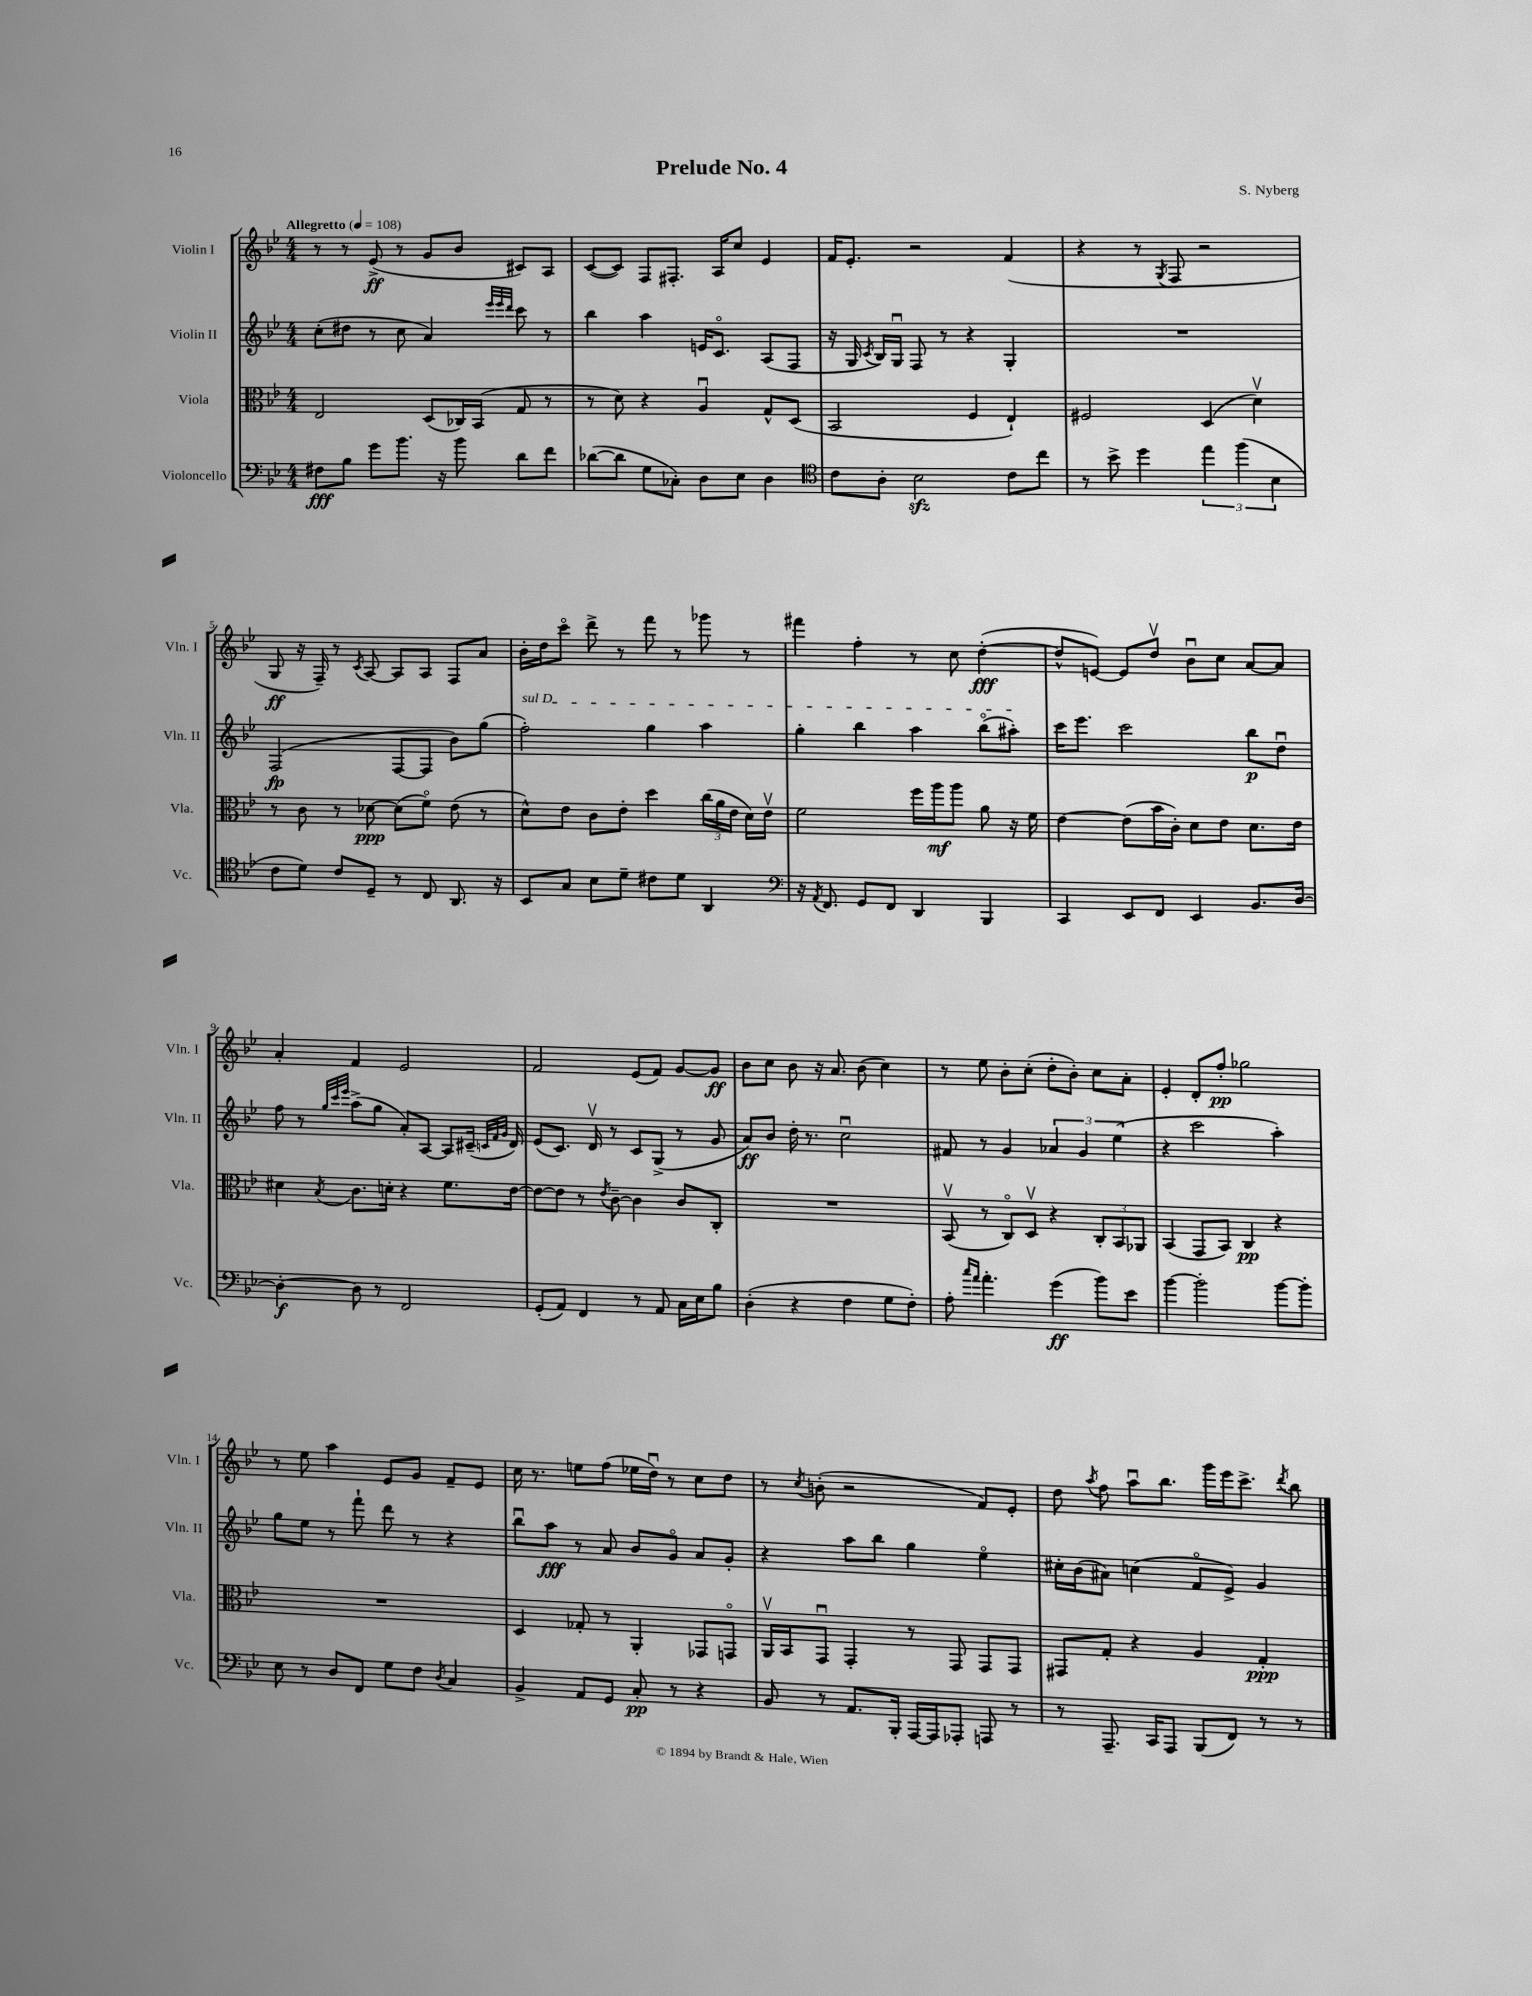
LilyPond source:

\header { title = "Prelude No. 4" composer = "S. Nyberg" }
<<
\new StaffGroup <<
\new Staff = "s0" \with { instrumentName = "Violin I" shortInstrumentName = "Vln. I" } {
    \clef treble \key bes \major \numericTimeSignature \time 4/4 \tempo "Allegretto" 4 = 108
    \autoBeamOff r8 r8 ees'8->\ff( r8 g'8[ bes'8] cis'8[) a8] |
    c'8[~( c'8]) f8[ fis8.]-. a16[ c''8] ees'4 |
    f'16[ ees'8.]-. r2 f'4( |
    r4 r8 \acciaccatura { g8 } f8 r2 |
    g8\ff r16 f16--) r8 \acciaccatura { c'8 } a8~ a8[ a8] f8[ a'8] |
    bes'16[-. d''16 c'''8]\flageolet d'''8-> r8 f'''8 r8 ges'''8 r8 |
    fis'''4 f''4-. r8 c''8 d''4~-.\fff( |
    d''8[-^ e'8]~) e'8[ d''8]\upbow bes'8[\downbow c''8] a'8[~ a'8] |
    a'4-. f'4 ees'2 |
    f'2 ees'8[( f'8]) g'8[~ g'8]\ff |
    bes'8[ c''8] bes'8 r16 a'8. bes'8( c''4) |
    r8 ees''8 bes'8[-. c''8]-.( d''8[-. bes'8]-.) c''8[ a'8]-. |
    ees'4-. d'8[-. f''8]-.\pp ges''2 |
    r8 ees''8 a''4 ees'8[ g'8] f'8[-- ees'8] |
    c''16 r8. e''8[ f''8]( ees''16[ d''16]\downbow) r8 c''8[ d''8] |
    r8 \acciaccatura { c''8 } b'8-.( r2 f'8[) ees'8]-. |
    d''8 \acciaccatura { a''8 } f''8 a''8[\downbow bes''8.] g'''16[ ees'''16 c'''8.]-> \acciaccatura { d'''8 } bes''8 \bar "|." |
}
\new Staff = "s1" \with { instrumentName = "Violin II" shortInstrumentName = "Vln. II" } {
    \clef treble \key bes \major \numericTimeSignature \time 4/4
    \autoBeamOff c''8[-.( dis''8] r8 c''8 a'4) \grace { ees'''32[ ees'''32 d'''32] } c'''8 r8 |
    bes''4 a''4 e'16[ c'8.]\flageolet a8[( f8] |
    r16 g16 \acciaccatura { c'8 } bes16[) g16]\downbow f8 r8 r4 g4-. |
    R1 |
    f2\fp( f8[~ f8] bes'8[) g''8]( |
    \once \override TextSpanner.bound-details.left.text = \markup { \italic "sul D" } f''2-.\startTextSpan) g''4 a''4 |
    g''4-. bes''4 a''4 bes''8[\flageolet( ais''8]-.\stopTextSpan) |
    c'''16[ ees'''8.] c'''2 bes''8[\p d''8]\downbow |
    f''8 r8 \grace { g''32[ c'''32 ees'''32] } a''8[->( g''8] a'8[-.) a8]~ a8[ cis'16]--( \grace { c'32[ f'32 g'32] } d'16) |
    ees'8[( c'8.]) d'16\upbow r8 c'8[ g8]->( r8 g'8 |
    a'8[\ff) bes'8] d''16-. r8. c''2\downbow |
    fis'8 r8 g'4 \tuplet 3/2 { aes'4 g'4 ees''4( } |
    r4 c'''2 a''4-.) |
    g''8[ ees''8] r8 f'''8-! d'''8 r8 r4 |
    bes''8[\downbow a''8]\fff r8 a'8 bes'8[ g'8]\flageolet a'8[ g'8]-. |
    r4 a''8[ bes''8] g''4 ees''4\flageolet |
    cis''16[-. bes'16( ais'8]) c''4( f'8[\flageolet ees'8]->) g'4 \bar "|." |
}
\new Staff = "s2" \with { instrumentName = "Viola" shortInstrumentName = "Vla." } {
    \clef alto \key bes \major \numericTimeSignature \time 4/4
    \autoBeamOff ees2 d8[( ces16) bes,16]( g8 r8 |
    r8 d'8) r4 a4\downbow g8[-^ d8]( |
    bes,2 f4 ees4-!) |
    fis2 d4( d'4\upbow) |
    r8 c'8 r8 des'8~\ppp des'8[( f'8]\flageolet) ees'8( r8 |
    d'8[-^) ees'8] c'8[ ees'8]-. d''4 \tuplet 3/2 { c''16[( a'16 ees'16] } d'16[) ees'16]\upbow |
    f'2 f''16[ a''16\mf a''8] a'8 r16 f'16 |
    ees'4~ ees'8[( bes'16 c'16]-.) d'8[ ees'8] d'8.[ ees'16] |
    dis'4 \acciaccatura { bes8 } c'8.[ d'16]-. r4 f'8.[ ees'16]~ |
    ees'8[~ ees'8] r8 \acciaccatura { ees'8 } c'8~-- c'4 c'8[ c8]-. |
    R1 |
    bes,8\upbow( r8 c8[\flageolet) d8]\upbow r4 \tuplet 3/2 { c8[-. bes,8 aes,8] } |
    bes,4( g,8[ bes,8]) c4\pp r4 |
    R1 |
    d4 ges8-. r8 a,4-. ges,8[ g,8]\flageolet |
    a,16[\upbow bes,16 g,8]\downbow g,4-. r8 g,8 g,8[ g,8] |
    gis,8[ g8]-. r4 a4 g4-.\ppp \bar "|." |
}
\new Staff = "s3" \with { instrumentName = "Violoncello" shortInstrumentName = "Vc." } {
    \clef bass \key bes \major \numericTimeSignature \time 4/4
    \autoBeamOff fis8[\fff bes8] g'8[ bes'8.] r16 bes'8 d'8[ f'8] |
    des'8[~( des'8] g8[ ces8]-.) d8[ ees8] d4 |
    \clef tenor c'8[ a8]-. bes2\sfz c'8[ c''8] |
    r8 bes'8-> d''4 \tuplet 3/2 { ees''4 f''4( bes4 } |
    c'8[ d'8]) c'8[ d8]-- r8 c8 a,8. r16 |
    bes,8[ g8] bes8[ d'8]-- cis'8[ d'8] a,4 |
    \clef bass r16 \acciaccatura { a,8 } f,8. g,8[ f,8] d,4 bes,,4 |
    c,4 ees,8[ f,8] ees,4 bes,8.[ d16]~ |
    d4~-.\f d8 r8 f,2 |
    g,8[-.( a,8]) f,4 r8 a,8 c16[ ees16 bes8] |
    d4-.( r4 f4 g8[ f8]-.) |
    a8-. \grace { c''16[ a'16] } a'4.-. g'4\ff( bes'8[) ees'8] |
    bes'4~ bes'2-. bes'8[~ bes'8]-. |
    ees8 r8 d8[ f,8] g8[ f8] \acciaccatura { d8 } c4 |
    bes,4-> a,8[ g,8] c8-.\pp r8 r4 |
    bes,8 r8 a,8.[ bes,,16]-. a,,16[~ a,,16 aes,,8]-. a,,8 r8 |
    r8 a,,8.-- c,16[ a,,8] bes,,8[( f,8]) r8 r8 \bar "|." |
}
>>
>>
